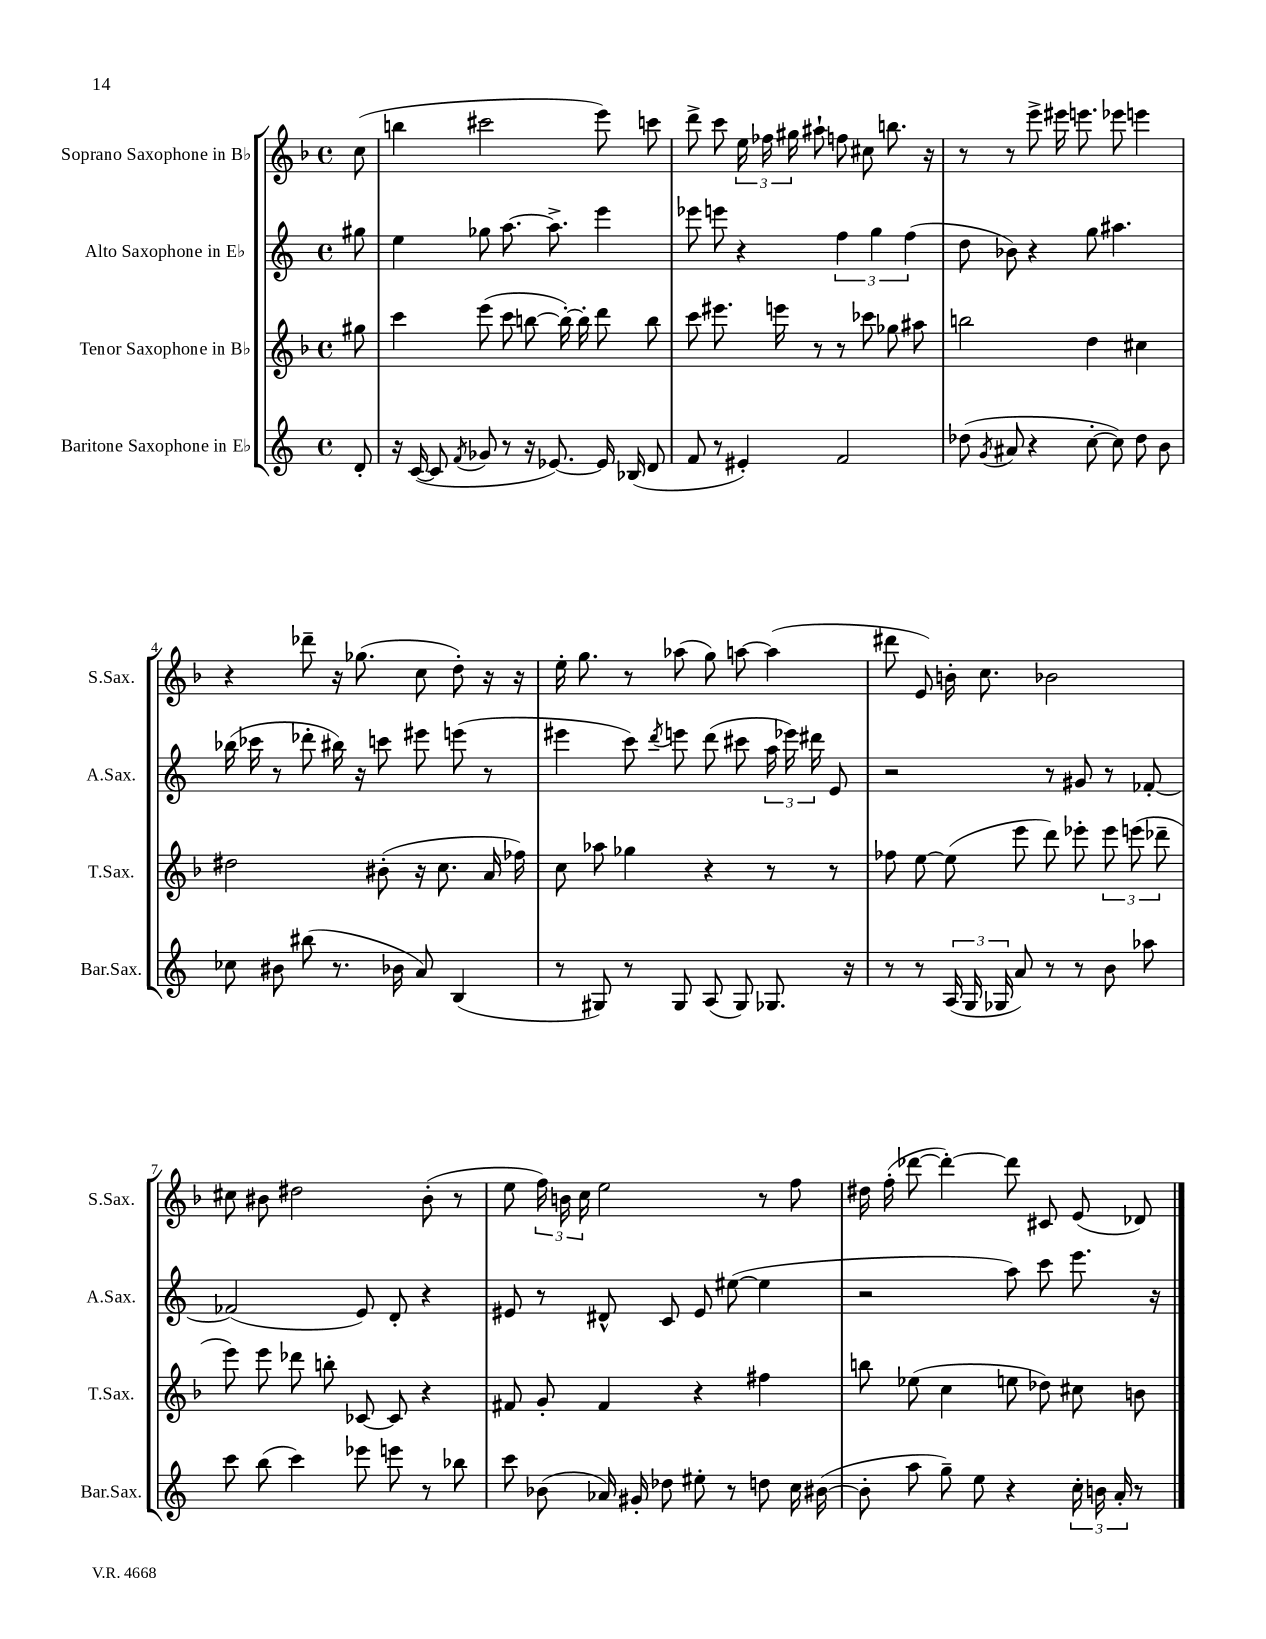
<<
\new StaffGroup <<
\new Staff = "s0" \with { instrumentName = "Soprano Saxophone in Bb" shortInstrumentName = "S.Sax." } {
    \clef treble \key f \major \defaultTimeSignature \time 4/4 \partial 8
    \autoBeamOff c''8( |
    b''4 cis'''2 e'''8) c'''8 |
    d'''8-> c'''8 \tuplet 3/2 { e''16 fes''16 gis''16 } ais''8-! f''8 cis''8 b''8. r16 |
    r8 r8 e'''8-> eis'''16 e'''8. ees'''8 e'''4 |
    r4 des'''8-- r16 ges''8.( c''8 d''8-.) r16 r16 |
    e''16-. g''8. r8 aes''8( g''8) a''8~ a''4( |
    dis'''8 e'8) b'16-. c''8. bes'2 |
    cis''8 bis'8 dis''2 bis'8-.( r8 |
    e''8 \tuplet 3/2 { f''16) b'16 c''16 } e''2 r8 f''8 |
    dis''16 f''16-.( des'''8~ des'''4~-.) des'''8 cis'8 e'8( des'8) \bar "|." |
}
\new Staff = "s1" \with { instrumentName = "Alto Saxophone in Eb" shortInstrumentName = "A.Sax." } {
    \clef treble \key c \major \defaultTimeSignature \time 4/4 \partial 8
    \autoBeamOff gis''8 |
    e''4 ges''8 a''8.~ a''8.-> e'''4 |
    ees'''8 e'''8 r4 \tuplet 3/2 { f''4 g''4 f''4( } |
    d''8 bes'8) r4 g''8 ais''4. |
    bes''16( ces'''16 r8 des'''8-. bis''16) r16 c'''8 eis'''8 e'''8( r8 |
    eis'''4 c'''8) \acciaccatura { d'''8 } e'''8 d'''8( cis'''8 \tuplet 3/2 { a''16 ees'''16) dis'''16 } e'8 |
    r2 r8 gis'8 r8 fes'8~-. |
    fes'2( e'8) d'8-. r4 |
    eis'8 r8 dis'8-^ c'8 eis'8 eis''8~( eis''4 |
    r2 a''8) c'''8 e'''8. r16 \bar "|." |
}
\new Staff = "s2" \with { instrumentName = "Tenor Saxophone in Bb" shortInstrumentName = "T.Sax." } {
    \clef treble \key f \major \defaultTimeSignature \time 4/4 \partial 8
    \autoBeamOff gis''8 |
    c'''4 e'''8( c'''8 b''8~ b''16~-.) b''16-. d'''8 b''8 |
    c'''8 eis'''8. e'''16 r8 r8 ces'''8 ges''8 ais''8 |
    b''2 d''4 cis''4 |
    dis''2 bis'8-.( r16 c''8. a'16 fes''16) |
    c''8 aes''8 ges''4 r4 r8 r8 |
    fes''8 e''8~ e''8( e'''8 d'''8) ees'''8-. \tuplet 3/2 { ees'''8 e'''8( des'''8-- } |
    e'''8) e'''8 des'''8 b''8-. ces'8~ ces'8 r4 |
    fis'8 g'8-. fis'4 r4 fis''4 |
    b''8 ees''8( c''4 e''8 des''8) cis''8 b'8 \bar "|." |
}
\new Staff = "s3" \with { instrumentName = "Baritone Saxophone in Eb" shortInstrumentName = "Bar.Sax." } {
    \clef treble \key c \major \defaultTimeSignature \time 4/4 \partial 8
    \autoBeamOff d'8-. |
    r16 c'16~( c'8 \acciaccatura { f'8 } ges'8 r8 r16 ees'8.~) ees'16 bes16( d'8 |
    f'8 r8 eis'4-.) f'2 |
    des''8( \acciaccatura { g'8 } ais'8 r4 c''8~-. c''8) des''8 b'8 |
    ces''8 bis'8 bis''8( r8. bes'16 a'8) b4( |
    r8 gis8) r8 gis8 a8( gis8) ges8. r16 |
    r8 r8 \tuplet 3/2 { a16( g16 ges16 } a'8) r8 r8 b'8 aes''8 |
    c'''8 b''8( c'''4) ees'''8 e'''8 r8 bes''8 |
    c'''8 bes'8( aes'16) gis'16-. des''8 eis''8-. r8 d''8 c''16 bis'16~( |
    bis'8-. a''8 g''8--) e''8 r4 \tuplet 3/2 { c''16-. b'16 a'16-. } r8 \bar "|." |
}
>>
>>
